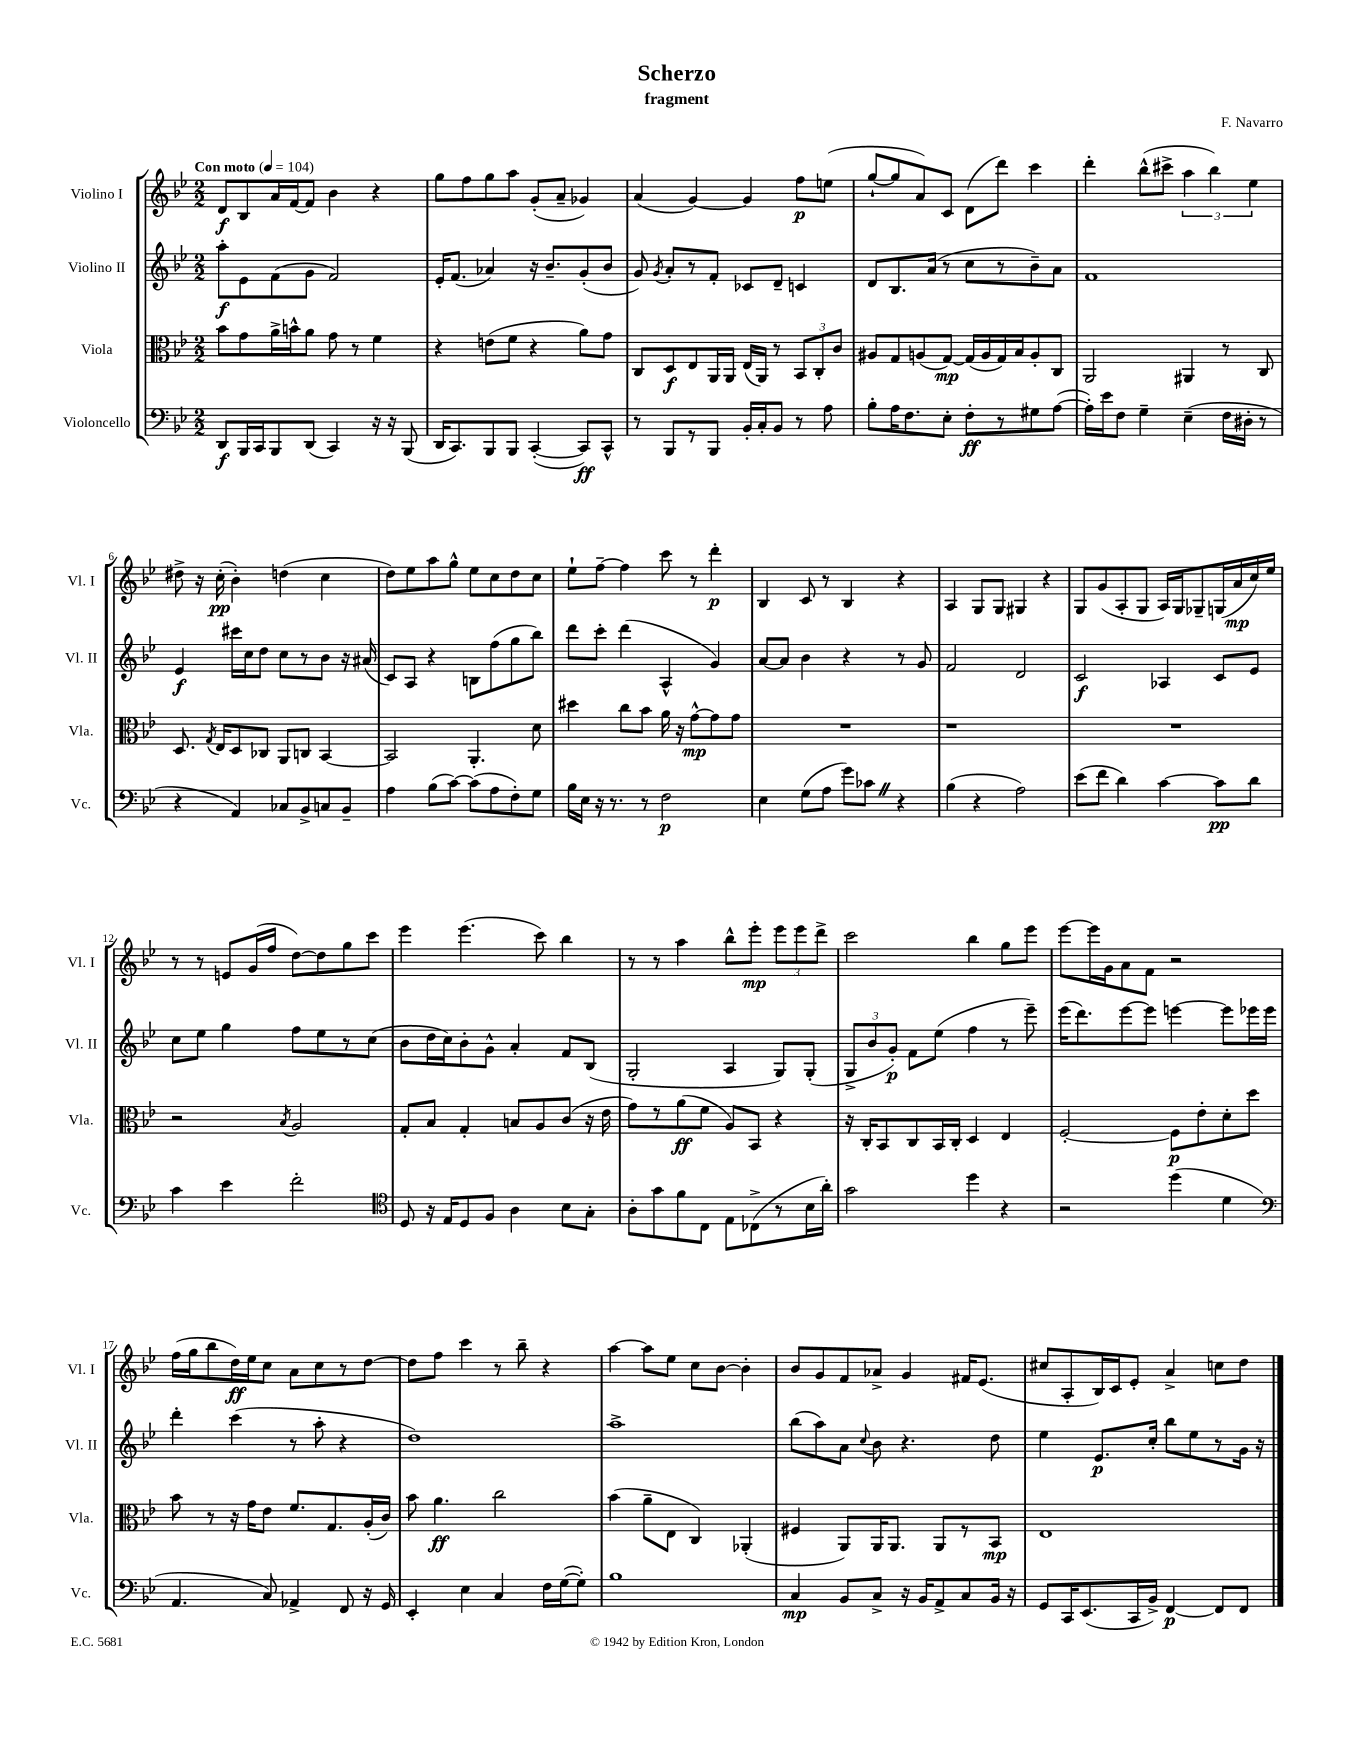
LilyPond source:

\header { title = "Scherzo" composer = "F. Navarro" subtitle = "fragment" }
<<
\new StaffGroup <<
\new Staff = "s0" \with { instrumentName = "Violino I" shortInstrumentName = "Vl. I" } {
    \clef treble \key bes \major \numericTimeSignature \time 2/2 \tempo "Con moto" 4 = 104
    \autoBeamOff d'8[\f bes8 a'16 f'16~ f'8] bes'4 r4 |
    g''8[ f''8 g''8 a''8] g'8[-.( a'8]-- ges'4) |
    a'4( g'4~) g'4 f''8[\p e''8]( |
    g''8[~-! g''8 a'8) c'8] d'8[( d'''8]) c'''4 |
    d'''4-. bes''8[-^( cis'''8]-> \tuplet 3/2 { a''4 bes''4) ees''4 } |
    dis''8-> r16 c''16-.\pp( bes'4-.) d''4( c''4 |
    d''8[) ees''8 a''8 g''8]-^ ees''8[ c''8 d''8 c''8] |
    ees''8[-! f''8]~-- f''4 c'''8 r8 d'''4-.\p |
    bes4 c'8 r8 bes4 r4 |
    a4 g8[ g8] gis4 r4 |
    g8[ g'8( a8-. g8] a16[) g16 ges8-- g16( a'16\mp c''16) ees''16] |
    r8 r8 e'8[ g'16( f''16] d''8[~) d''8 g''8 c'''8] |
    ees'''4 ees'''4.( c'''8) bes''4 |
    r8 r8 a''4 bes''8[-^ ees'''8]-.\mp \tuplet 3/2 { ees'''8[ ees'''8 d'''8]-> } |
    c'''2 bes''4 g''8[ ees'''8] |
    ees'''8[~ ees'''16 g'16 a'8 f'8] r2 |
    f''16[( g''16 bes''8 d''16\ff) ees''16 c''8] a'8[ c''8 r8 d''8]~ |
    d''8[ f''8] c'''4 r8 bes''8-- r4 |
    a''4~ a''8[ ees''8] c''8[ bes'8]~ bes'4-. |
    bes'8[ g'8 f'8 aes'8]-> g'4 fis'16[ ees'8.]( |
    cis''8[ a8-. bes16) c'16 ees'8]-. a'4-> c''8[ d''8] \bar "|." |
}
\new Staff = "s1" \with { instrumentName = "Violino II" shortInstrumentName = "Vl. II" } {
    \clef treble \key bes \major \numericTimeSignature \time 2/2
    \autoBeamOff a''8[-.\f ees'8 f'8( g'8] f'2) |
    ees'16[-. f'8.]( aes'4) r16 bes'8.[-- g'8-.( bes'8] |
    g'8) \acciaccatura { g'8 } a'8[-. r8 f'8]-. ces'8[ d'8]-- c'4 |
    d'8[ bes8. a'16]( r8 c''8[ r8 bes'8--) a'8] |
    f'1 |
    ees'4\f cis'''16[ c''16 d''8] c''8[ r8 bes'8] r16 ais'16( |
    c'8[) a8] r4 b8[ f''8( g''8 bes''8]) |
    d'''8[ c'''8]-. d'''4( a4-^ g'4) |
    a'8[~ a'8] bes'4 r4 r8 g'8 |
    f'2 d'2 |
    c'2\f aes4 c'8[ ees'8] |
    c''8[ ees''8] g''4 f''8[ ees''8 r8 c''8]( |
    bes'8[ d''16 c''16) bes'8-. g'8]-^ a'4-. f'8[ bes8]( |
    g2-. a4 g8[) g8]-.( |
    \tuplet 3/2 { g8[-> bes'8 g'8]-.\p) } f'8[ ees''8]( f''4 r8 ees'''8--) |
    ees'''16[( d'''8.) ees'''8~ ees'''8] e'''4~ e'''8[ ees'''16 ees'''16] |
    d'''4-. c'''4( r8 a''8-. r4 |
    d''1) |
    a''1-> |
    bes''8[( a''8) a'8] \appoggiatura { c''8 } bes'8 r4. d''8 |
    ees''4 ees'8.[\p c''16]-. bes''8[ ees''8 r8 g'16] r16 \bar "|." |
}
\new Staff = "s2" \with { instrumentName = "Viola" shortInstrumentName = "Vla." } {
    \clef alto \key bes \major \numericTimeSignature \time 2/2
    \autoBeamOff bes'8[ g'8 a'16-> b'16-^ a'8] g'8 r8 f'4 |
    r4 e'8[( f'8] r4 a'8[) g'8] |
    c8[ d8\f ees8 a,16 a,16] ees16[( a,16]) r8 \tuplet 3/2 { bes,8[ c8-. c'8] } |
    ais8[ g8 a8( g8]~\mp) g16[( a16 g16) bes16 a8-. c8] |
    a,2 ais,4 r8 c8 |
    d8. \acciaccatura { g8 } ees16[ d8 ces8] a,8[ c8] bes,4~ |
    bes,2 a,4.-. d'8 |
    dis''4 c''8[ bes'8] a'16 r16 g'8[~-^\mp g'8 g'8] |
    R1 |
    r1 |
    R1 |
    r2 \acciaccatura { bes8 } a2 |
    g8[-. bes8] g4-. b8[ a8 c'8]( r16 ees'16 |
    g'8[) r8 a'8\ff( f'8] a8[) bes,8] r4 |
    r16 c16[-. bes,8 c8 bes,16 c16]-. d4 ees4 |
    f2~-. f8[\p ees'8-. d'8-. d''8] |
    bes'8 r8 r16 g'16[ ees'8] f'8.[ g8. a16-.( c'16]) |
    bes'8 a'4.\ff c''2 |
    bes'4( a'8[-- ees8] c4) aes,4-.( |
    fis4 a,8[) a,16 a,8.] a,8[ r8 bes,8]\mp |
    ees1 \bar "|." |
}
\new Staff = "s3" \with { instrumentName = "Violoncello" shortInstrumentName = "Vc." } {
    \clef bass \key bes \major \numericTimeSignature \time 2/2
    \autoBeamOff d,8[\f bes,,16 c,16 bes,,8 d,8]( c,4) r16 r16 bes,,8( |
    d,16[ c,8.) bes,,8 bes,,8] c,4~-.( c,8[\ff) c,8]-^ |
    r8 bes,,8[ r8 bes,,8] bes,16[-. c16-. bes,8] r8 a8 |
    bes8[-. a16 f8. ees8]-. f8[-.\ff r8 gis8 a8]~( |
    a16[-.) ees'16 f8] g4-- ees4--( f16[ dis16]-. r8 |
    r4 a,4) ces8[ bes,8-> c8 bes,8]-- |
    a4 bes8[( c'8]~) c'8[( a8 f8-.) g8] |
    bes16[ ees16] r16 r8. r8 f2\p |
    ees4 g8[( a8] g'8[) ces'8] \once \override BreathingSign.text = \markup { \musicglyph "scripts.caesura.straight" } \breathe r4 |
    bes4( r4 a2) |
    ees'8[( f'8] d'4) c'4~ c'8[\pp d'8] |
    c'4 ees'4 f'2-. |
    \clef tenor d8 r16 ees16[ d8 f8] a4 bes8[ g8]-. |
    a8[-. g'8 f'8 c8] ees8[ ces8->( r8 bes16 a'16]-.) |
    g'2 d''4 r4 |
    r2 d''4( d'4 |
    \clef bass a,4. c8) aes,4-> f,8 r16 g,16 |
    ees,4-. ees4 c4 f16[ g16~( g8]-.) |
    bes1 |
    c4\mp bes,8[ c8]-> r16 bes,16[ a,8-> c8 bes,16] r16 |
    g,8[ c,16 ees,8.( c,16 bes,16]->) f,4~\p f,8[ f,8] \bar "|." |
}
>>
>>
